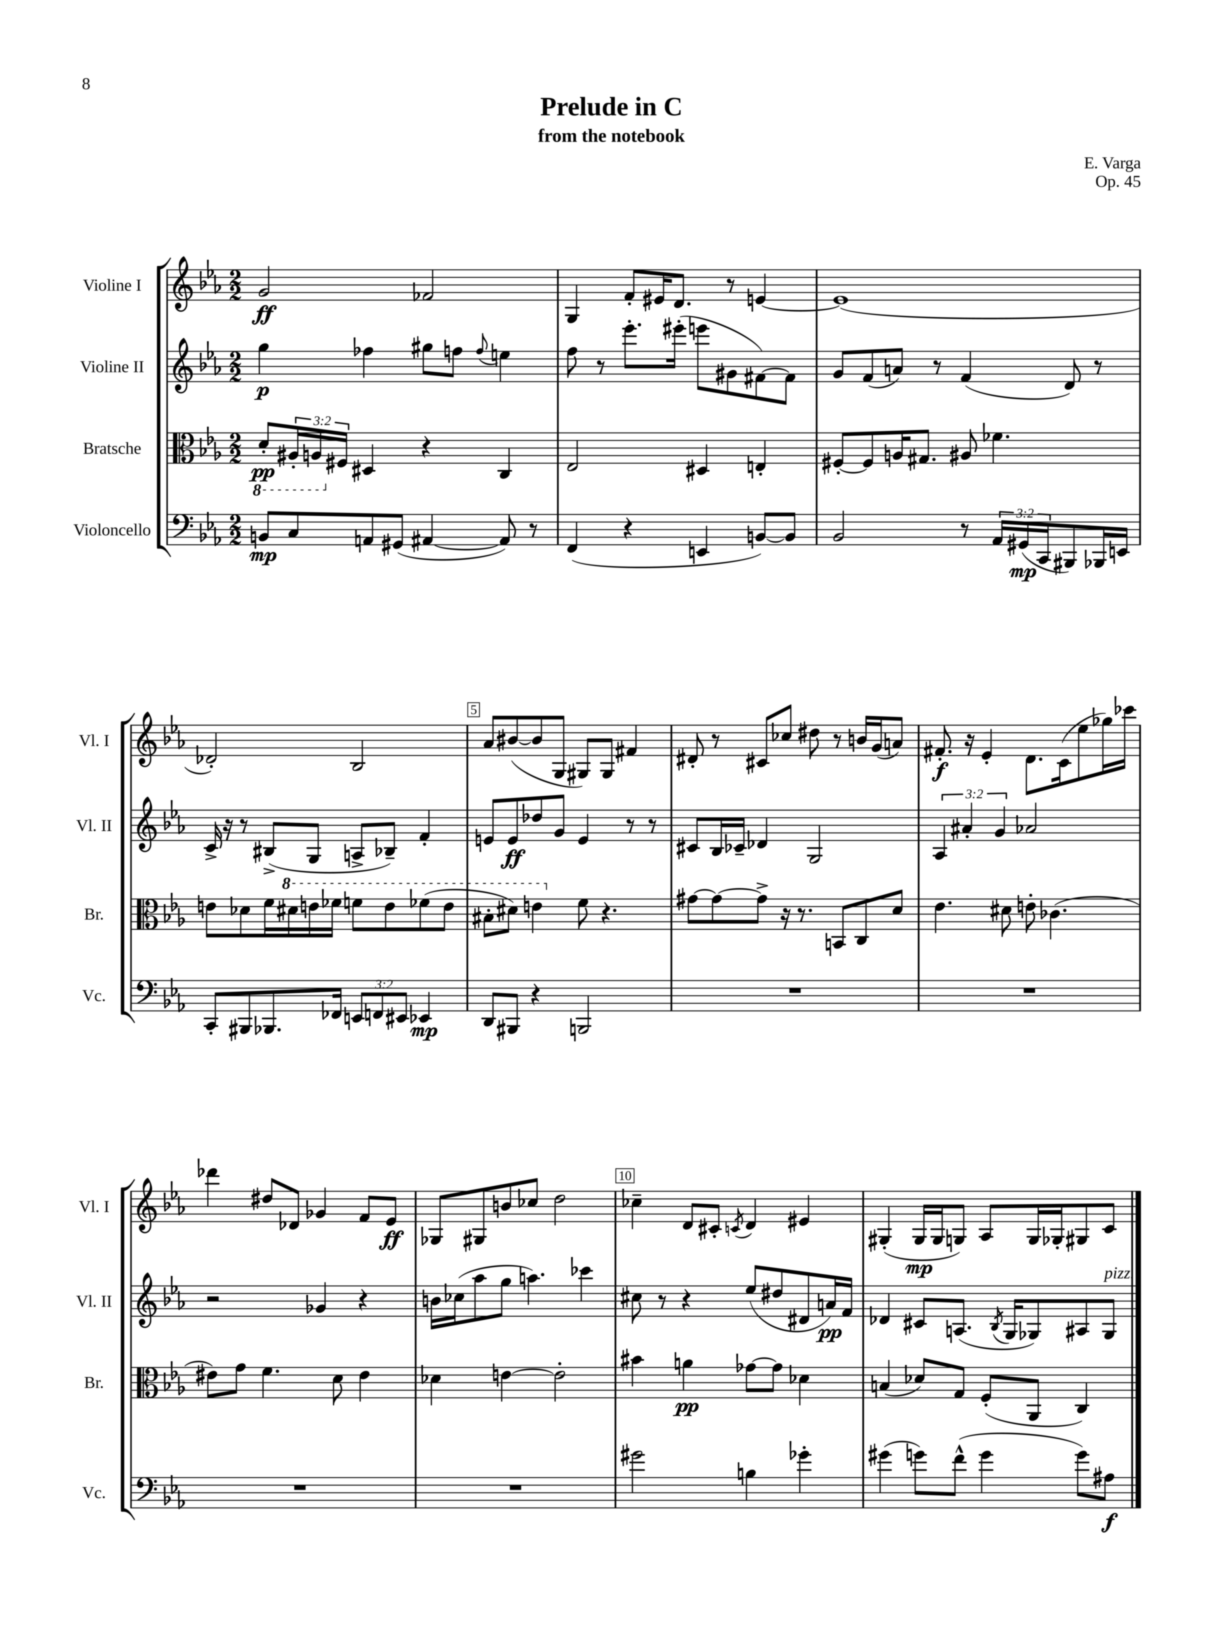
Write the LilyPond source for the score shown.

\header { title = "Prelude in C" composer = "E. Varga" subtitle = "from the notebook" opus = "Op. 45" }
<<
\new StaffGroup <<
\new Staff = "s0" \with { instrumentName = "Violine I" shortInstrumentName = "Vl. I" } {
    \clef treble \key ees \major \numericTimeSignature \time 2/2
    g'2\ff fes'2 |
    g4 f'8-. eis'16 d'8. r8 e'4~ |
    e'1( |
    des'2-.) bes2 |
    aes'8 bis'8~( bis'8 g8 gis8) gis8 fis'4 |
    dis'8-. r8 cis'8 ces''8 dis''8 r8 b'16 g'16( a'8) |
    fis'8.-.\f r16 ees'4-. d'8. c'16( ees''8 ges''16) ces'''16 |
    des'''4 dis''8 des'8 ges'4 f'8 ees'8\ff |
    ges8 gis8 b'8 ces''8 d''2 |
    ces''4-- d'8 cis'8-. \acciaccatura { c'8 } d'4 eis'4 |
    gis4-.( gis16\mp gis16 g8) aes8 g16 ges16-. gis8 c'8 \bar "|." |
}
\new Staff = "s1" \with { instrumentName = "Violine II" shortInstrumentName = "Vl. II" } {
    \clef treble \key ees \major \numericTimeSignature \time 2/2 \override Staff.TupletNumber.text = #tuplet-number::calc-fraction-text
    g''4\p fes''4 gis''8 f''8 \appoggiatura { f''8 } e''4 |
    f''8 r8 ees'''8.-. eis'''16-.( e'''8 gis'8 fis'8~) fis'8 |
    g'8 f'8( a'8) r8 f'4( d'8) r8 |
    c'16-> r16 r8 bis8->( g8 a8-> bes8--) f'4-. |
    e'8 e'8\ff des''8 g'8 e'4 r8 r8 |
    cis'8 bes16 ces'16-- des'4 g2 |
    \tuplet 3/2 { aes4 ais'4-. g'4 } aes'2 |
    r2 ges'4 r4 |
    b'16 ces''16( aes''8 g''8 a''4.) ces'''4 |
    cis''8 r8 r4 ees''8( dis''8 dis'8 a'16\pp) f'16 |
    des'4 cis'8 a8.( \acciaccatura { bes8 } g16 ges8) ais8 ges8^\markup { \italic "pizz." } \bar "|." |
}
\new Staff = "s2" \with { instrumentName = "Bratsche" shortInstrumentName = "Br." } {
    \clef alto \key ees \major \numericTimeSignature \time 2/2 \override Staff.TupletNumber.text = #tuplet-number::calc-fraction-text
    \ottava #-1 d8-.\pp \tuplet 3/2 { ais,16-. a,16 \ottava #0 fis16 } dis4 r4 c4 |
    ees2 dis4 e4-. |
    fis8~-. fis8 a16 gis8. ais8 fes'4. |
    e'8 des'8 f'16 \ottava #1 dis''16 e''16 fes''16 f''8 e''8 fes''8( e''8 |
    bis'8-. dis''8) e''4 \ottava #0 f'8 r4. |
    gis'8~ gis'8~ gis'8-> r16 r8. b,8 c8 d'8 |
    ees'4. dis'8 e'8-. ces'4.( |
    eis'8) g'8 f'4. d'8 eis'4 |
    des'4 e'4~ e'2-. |
    bis'4 a'4\pp ges'8~ ges'8 des'4 |
    b4( des'8) g8 f8-.( aes,8 c4) \bar "|." |
}
\new Staff = "s3" \with { instrumentName = "Violoncello" shortInstrumentName = "Vc." } {
    \clef bass \key ees \major \numericTimeSignature \time 2/2 \override Staff.TupletNumber.text = #tuplet-number::calc-fraction-text
    b,8\mp c8 a,8 gis,8( ais,4~ ais,8) r8 |
    f,4( r4 e,4 b,8~) b,8 |
    bes,2 r8 \tuplet 3/2 { aes,16 gis,16\mp( c,16 } bis,,8) bes,,16 e,16 |
    c,8-. bis,,8 bes,,8. fes,16 \tuplet 3/2 { e,8 f,8 eis,8 } ees,4\mp |
    d,8 bis,,8 r4 b,,2 |
    R1 |
    R1 |
    R1 |
    R1 |
    gis'2 b4 ges'4-. |
    gis'4( g'8) f'8-^( g'4 g'8) ais8\f \bar "|." |
}
>>
>>
\layout { \context { \Score \override BarNumber.break-visibility = ##(#f #t #t) barNumberVisibility = #(every-nth-bar-number-visible 5) \override BarNumber.stencil = #(make-stencil-boxer 0.1 0.3 ly:text-interface::print) } }
